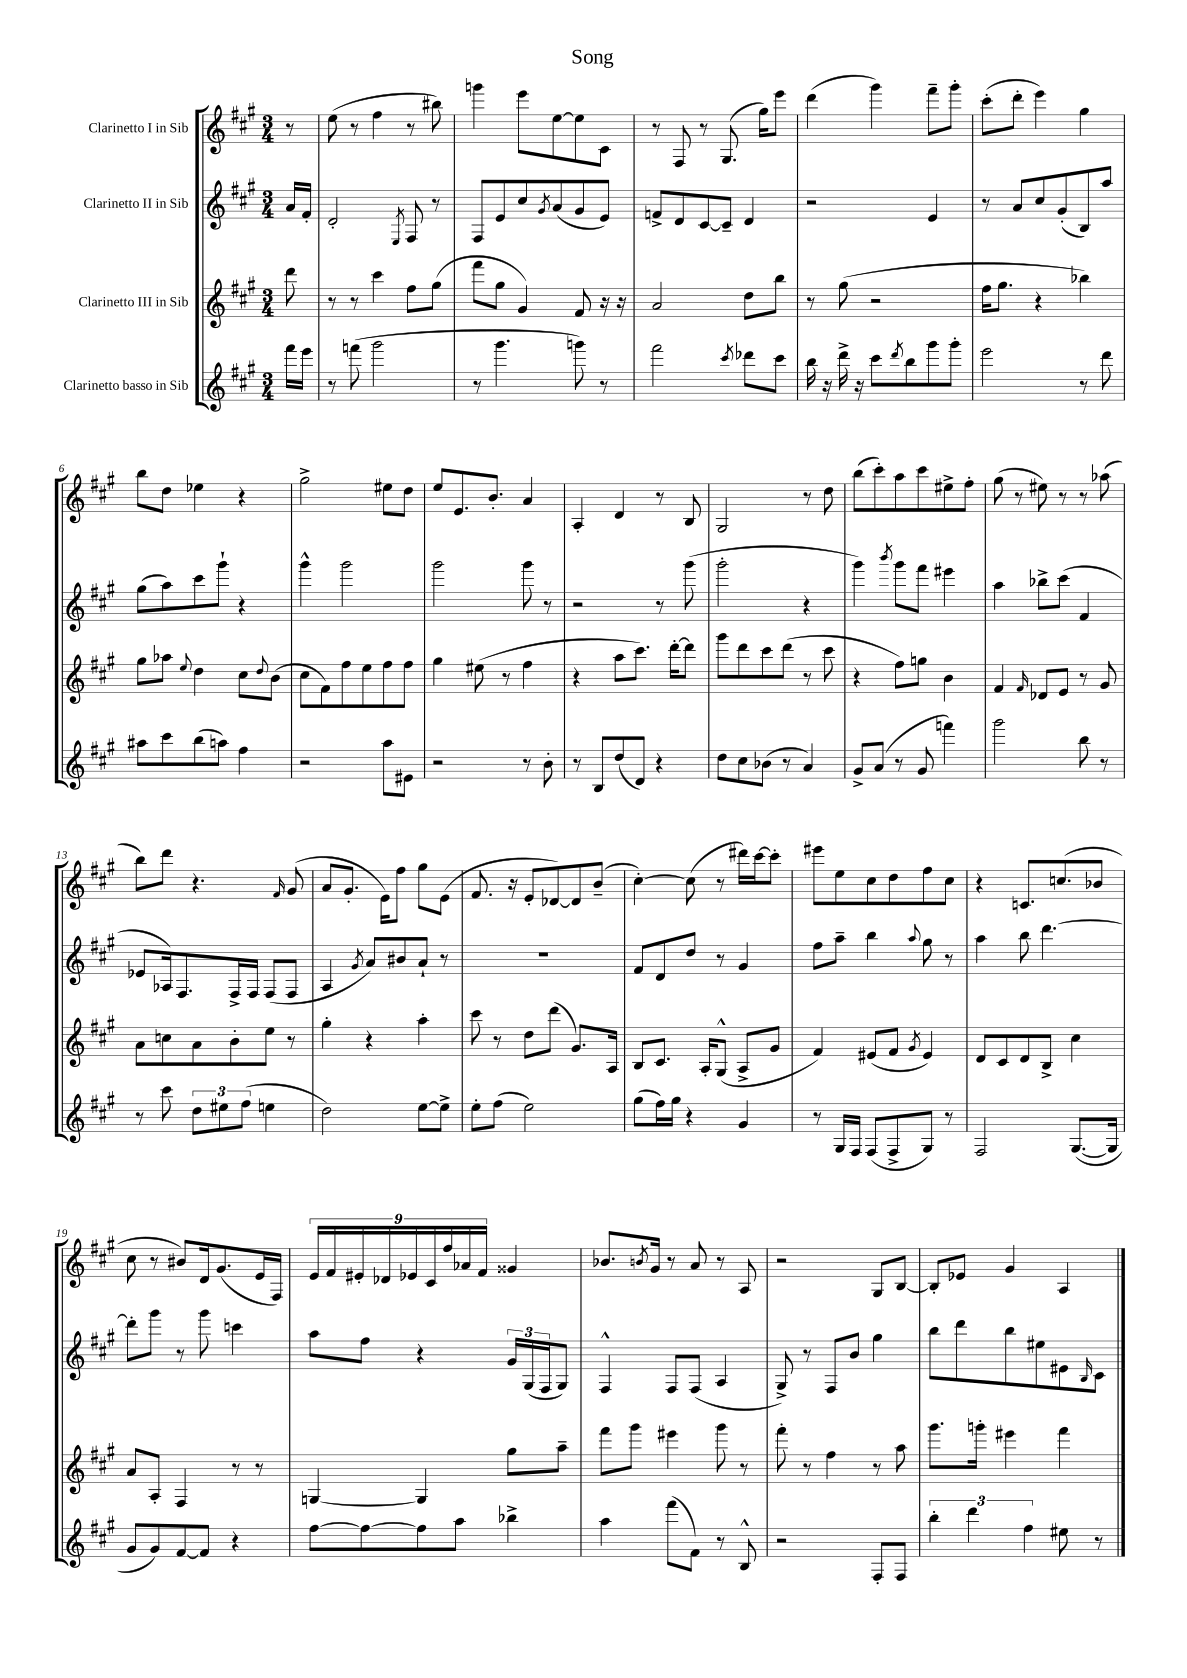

**kern	**kern	**kern	**kern
*staff4	*staff3	*staff2	*staff1
*clefG2	*clefG2	*clefG2	*clefG2
*k[f#c#g#]	*k[f#c#g#]	*k[f#c#g#]	*k[f#c#g#]
*M3/4	*M3/4	*M3/4	*M3/4
16fff#\LL	8ddd\	16a/LL	8r
16eee\JJ	.	16f#'/JJ	.
=	=	=	=
8r	8r	2d'/	(8ee\
(8fff\	8r	.	8r
2ggg#\	4ccc#\	.	4ff#\
.	.	8qE/	.
.	8ff#\L	8F#/	8r
.	(8gg#\J	8r	8bb#\)
=	=	=	=
8r	8fff#\L	8F#/L	4ggg\
4.ggg#\	8gg#\J	8e/	.
.	4g#/)	8cc#/	8eee\L
.	.	8qg#/	.
.	.	(8a/	[8ee\
8ggg\)	8f#/	8g#/	8ee\]
8r	16r	8e/J)	8c#\J
.	16r	.	.
=	=	=	=
2fff#\	2a/	8f^/L	8r
.	.	8d/	8F#/
.	.	[8c#/	8r
.	.	8c#~/]J	(8.G#/
8qccc#/	.	.	.
8ddd-\L	8dd\L	4d/	.
.	.	.	16gg#\LK)
8ccc#\J	8bb\J	.	8eee\J
=	=	=	=
16bb\	8r	2r	(4ddd\
16r	.	.	.
16ddd^\	(8gg#\	.	.
16r	.	.	.
8ccc#\L	2r	.	4ggg#\)
8qddd/	.	.	.
8bb\	.	.	.
8ggg#\	.	4e/	8fff#~\L
8ggg#'\J	.	.	8ggg#'\J
=	=	=	=
2eee\	16ff#\LK	8r	(8ccc#'\L
.	8.gg#\J	.	.
.	.	8a/L	8ddd'\J
.	4r	8cc#/	4eee\)
.	.	(8g#'/	.
8r	4bb-\)	8B/)	4gg#\
8ddd\	.	8aa/J	.
=	=	=	=
8aa#\L	8gg#\L	(8gg#\L	8bb\L
8ccc#\	8aa-\J	8aa\)	8dd\J
.	8qqee/	.	.
(8bb\	4dd\	8ccc#\	4ee-\
8aa\J)	.	8ggg#`\J	.
4ff#\	8cc#\L	4r	4r
.	8qqdd/	.	.
.	(8b\J	.	.
=	=	=	=
2r	8cc#\L	4ggg#^^\	2gg#^\
.	8f#\)	.	.
.	8ff#\	2ggg#\	.
.	8ee\	.	.
8aa\L	8ff#\	.	8ee#\L
8e#\J	8ff#\J	.	8dd\J
=	=	=	=
2r	4gg#\	2ggg#\	8ee/L
.	.	.	8.e/
.	(8ee#\	.	.
.	.	.	8.b'/J
.	8r	.	.
8r	4ff#\	8ggg#\	4a/
8b'\	.	8r	.
=	=	=	=
8r	4r	2r	4A'/
8B/L	.	.	.
(8dd/	8aa\L	.	4d/
8d/J)	8.ccc#\J)	.	.
4r	.	8r	8r
.	[16ddd'\LK	.	.
.	8ddd\]J	(8ggg#\	8B/
=	=	=	=
8dd\L	8ggg#\L	2ggg#'\	2G#/
8cc#\	8ddd\	.	.
(8b-\J	8ccc#\	.	.
8r	(8ddd\J	.	.
4a/)	8r	4r	8r
.	8ccc#\	.	8dd\
=	=	=	=
8g#^/L	4r	4ggg#\)	(8bb\L
(8a/J	.	.	8ccc#'\)
.	.	8qbbb/	.
8r	8ff#\L)	8ggg#\L	8aa\
8g#/	8gg\J	8fff#\J	8ccc#\
4fff\)	4b\	4eee#\	8ee#^\
.	.	.	8ff#'\J
=	=	=	=
2ggg#\	4f#/	4aa\	(8gg#\
.	.	.	8r
.	16qqf#/	.	.
.	8d-/L	8bb-^\L	8ee#\)
.	8e/J	(8ccc#\J	8r
8bb\	8r	4f#/	8r
8r	8g#/	.	(8aa-\
=	=	=	=
8r	8a\L	8e-/L	8bb\L)
8ccc#\	8cc\	16A-/k)	8ddd\J
.	.	8.F#/	.
12dd\L	8a\	.	4.r
12ee#\	.	.	.
.	8b'\	16F#^/L	.
(12ff#\J	.	.	.
.	.	16F#/JJ	.
4ee\	8ee\J	(8F#/L	.
.	.	.	16qqf#/
.	8r	8F#/J	(8g#/
=	=	=	=
2dd\)	4gg#'\	4A/	8a/L
.	.	.	8.g#'/J
.	.	8qg#/	.
.	4r	8a/L)	.
.	.	.	16e\LK)
.	.	8b#/	8ff#\J
[8ee\L	4aa'\	8a`/J	8gg#\L
8ee^\]J	.	8r	(8e\J
=	=	=	=
8ee'\L	8ccc#\	2.r	8.f#/
(8ff#\J	8r	.	.
.	.	.	16r
2ee\)	8dd\L	.	8e'/L
.	(8ddd\J	.	[8d-/)
.	8.g#/L)	.	8d-/]
.	.	.	(8b~/J
.	16A/Jk	.	.
=	=	=	=
(8gg#\L	8B/L	8f#/L	[4cc#'\)
16ff#\L)	8.c#/J	8d/	.
16gg#\JJ	.	.	.
4r	.	8dd/J	(8cc#\]
.	16A'/LK	.	.
.	(8G#^^/J	8r	8r
4g#/	8A^/L	4g#/	16ddd#\LL)
.	.	.	[16ccc#\J
.	8g#/J	.	8ccc#'\]J
=	=	=	=
8r	4f#/)	8ff#\L	8eee#\L
16G#/LL	.	8aa~\J	8ee\
16F#/JJ	.	.	.
(8F#/L	(8e#/L	4bb\	8cc#\
8F#^/	8f#/J	.	8dd\
.	8qg#/	8qqaa/	.
8G#/J)	4e#/)	8gg#\	8ff#\
8r	.	8r	8cc#\J
=	=	=	=
2F#/	8d/L	4aa\	4r
.	8c#/	.	.
.	8d/	8bb\	8.c/L
.	8B^/J	[4.ddd\	.
.	.	.	(8.cc/
([8.G#/L	4cc#\	.	.
.	.	.	8b-/J
16G#/]Jk	.	.	.
=	=	=	=
8g#/L	8a/L	8ddd'\]L	8cc#\
8g#/)	8A'/J	8ggg#\J	8r
[8f#/	4F#/	8r	8b#/L)
8f#/]J	.	8ggg#\	16d/k
.	.	.	(8.g#/
4r	8r	4ccc\	.
.	8r	.	16e/L
.	.	.	16F#/JJ)
=	=	=	=
[8ff#\L	[4G/	8aa\L	18e/LL
.	.	.	18f#/
.	.	.	18e#'/
8ff#\_	.	8ff#\J	.
.	.	.	18d-/
.	.	.	18e-/
8ff#\]	4G/]	4r	.
.	.	.	18c#/
.	.	.	18ff#/
8aa\J	.	.	.
.	.	.	18a-/
.	.	.	18f#/JJ
4bb-^\	8gg#\L	24g#/LL	4g##/
.	.	(24G#/	.
.	.	24F#/J	.
.	8aa~\J	8G#/J)	.
=	=	=	=
4aa\	8fff#\L	4F#^^/	8.b-/L
.	8ggg#\J	.	.
.	.	.	8qb/
.	.	.	16g#/Jk
(8fff#\L	4eee#\	8F#/L	8r
8f#\J)	.	(8F#/J	8a/
8r	8ggg#\	4A/	8r
8B^^/	8r	.	8A/
=	=	=	=
2r	8fff#'\	8G#^/)	2r
.	8r	8r	.
.	4ff#\	8F#/L	.
.	.	8b/J	.
8F#'/L	8r	4gg#\	8G#/L
8F#/J	8aa\	.	[8B/J
=	=	=	=
6bb'\	8.ggg#\L	8bb\L	8B'/]L
.	.	8ddd\	8e-/J
6ddd\	.	.	.
.	16ggg'\Jk	.	.
.	4eee#\	8bb\	4g#/
6ff#\	.	.	.
.	.	8ee#\	.
8ee#\	4fff#\	8e#\	4A/
.	.	16qqB/	.
8r	.	8c#\J	.
==	==	==	==
*-	*-	*-	*-
